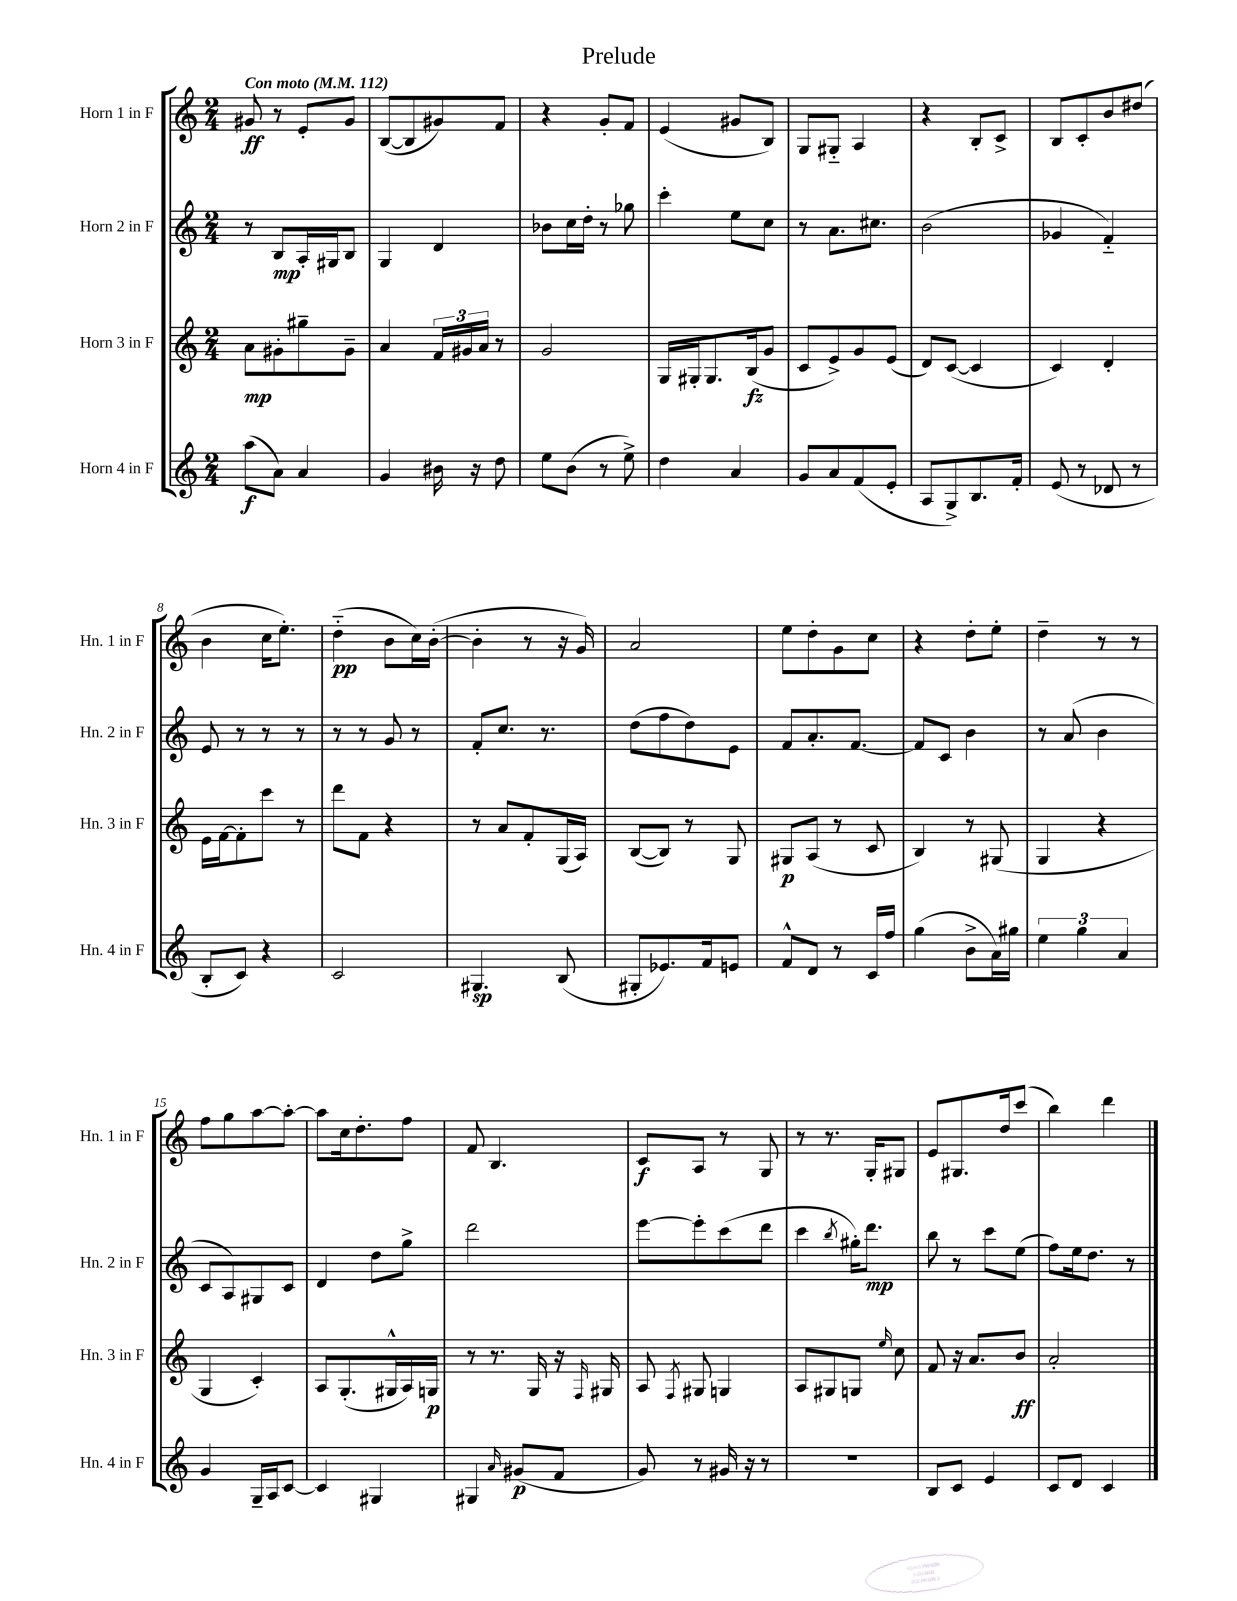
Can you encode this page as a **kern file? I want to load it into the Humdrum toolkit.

**kern	**kern	**kern	**kern
*staff4	*staff3	*staff2	*staff1
*clefG2	*clefG2	*clefG2	*clefG2
*k[]	*k[]	*k[]	*k[]
*M2/4	*M2/4	*M2/4	*M2/4
*MM112	*MM112	*MM112	*MM112
(8aa	8a	8r	8g#
8a)	8g#'	8B	8r
4a	8gg#~	16A'	8e'
.	.	16G#	.
.	8g#~	8B	8g#
=	=	=	=
4g	4a	4G	([8B
.	.	.	8B]
16b#	24f	4d	8g#)
.	24g#	.	.
16r	.	.	.
.	24a	.	.
8dd	8r	.	8f
=	=	=	=
8ee	2g	8b-	4r
(8b	.	16cc	.
.	.	16dd'	.
8r	.	8r	8g'
8ee^)	.	8gg-	8f
=	=	=	=
4dd	16G	4ccc'	(4e
.	16G#'	.	.
.	8.G#	.	.
4a	.	8ee	8g#
.	(16B	.	.
.	8g	8cc	8B)
=	=	=	=
8g	8c	8r	8G
8a	8e^)	8.a	8G#'~
(8f	8g	.	4A
.	.	8.cc#	.
8e'	(8e	.	.
=	=	=	=
8A	8d)	(2b	4r
8G^)	([8c	.	.
8.B	4c]	.	8B'
.	.	.	8c^
16f'	.	.	.
=	=	=	=
(8e	4c)	4g-	8B
8r	.	.	8c'
8d-	4d'	4f'~)	8b
8r	.	.	(8dd#
=	=	=	=
8B'	16e	8e	4b
.	[16f	.	.
8c)	8f']	8r	.
4r	8ccc	8r	16cc
.	.	.	8.ee')
.	8r	8r	.
=	=	=	=
2c	8ddd	8r	(4dd'~
.	8f	8r	.
.	4r	8g	8b
.	.	8r	16cc)
.	.	.	([16b'
=	=	=	=
4.G#	8r	8f'	4b']
.	8a	8.cc	.
.	8f'	.	8r
.	.	8.r	.
(8B	(16G	.	16r
.	16A)	.	16g)
=	=	=	=
8G#'	([8B	(8dd	2a
8.e-)	8B])	8ff	.
.	8r	8dd)	.
16f	.	.	.
8e	8G	8e	.
=	=	=	=
8f^^	8G#	8f	8ee
8d	(8A	8.a'	8dd'
8r	8r	.	8g
.	.	[8.f	.
16c	8c	.	8cc
16ff	.	.	.
=	=	=	=
(4gg	4B)	8f]	4r
.	.	8c	.
8b^	8r	4b	8dd'
16a)	(8G#	.	8ee'
16gg#	.	.	.
=	=	=	=
6ee	4G	8r	4dd~
.	.	(8a	.
6gg	.	.	.
.	4r	4b	8r
6a	.	.	.
.	.	.	8r
=	=	=	=
4g	4G	8c	8ff
.	.	8A)	8gg
16G~	4c')	8G#	[8aa
16A	.	.	.
[8c	.	8c	8aa'_
=	=	=	=
4c]	8A	4d	8aa]
.	(8.G'	.	16cc
.	.	.	8.dd'
4G#	.	8dd	.
.	16G#^^	.	.
.	16A)	8gg^	8ff
.	16G	.	.
=	=	=	=
4G#	8r	2ddd	8f
.	8.r	.	4.B
16qqa	.	.	.
(8g#	.	.	.
.	16G	.	.
8f	16r	.	.
.	16qqF	.	.
.	16G#	.	.
=	=	=	=
8g)	8A	[8eee	8c
.	8qF	.	.
8r	8G#	8eee']	8A
16g#	4G	(8ccc	8r
16r	.	.	.
8r	.	8ddd	8G
=	=	=	=
2r	8A	4ccc	8r
.	8G#	.	8.r
.	.	8qbb	.
.	8G	16gg#')	.
.	.	8.ddd	16G'
.	16qqee	.	.
.	8cc	.	8G#
=	=	=	=
8B	8f	8bb	8e
8c	16r	8r	8.G#
.	8.a	.	.
4e	.	8ccc	.
.	.	.	16dd
.	8b	(8ee	(8ccc
=	=	=	=
8c	2a'	8ff)	4bb)
8d	.	16ee	.
.	.	8.dd	.
4c	.	.	4ddd
.	.	8r	.
==	==	==	==
*-	*-	*-	*-
